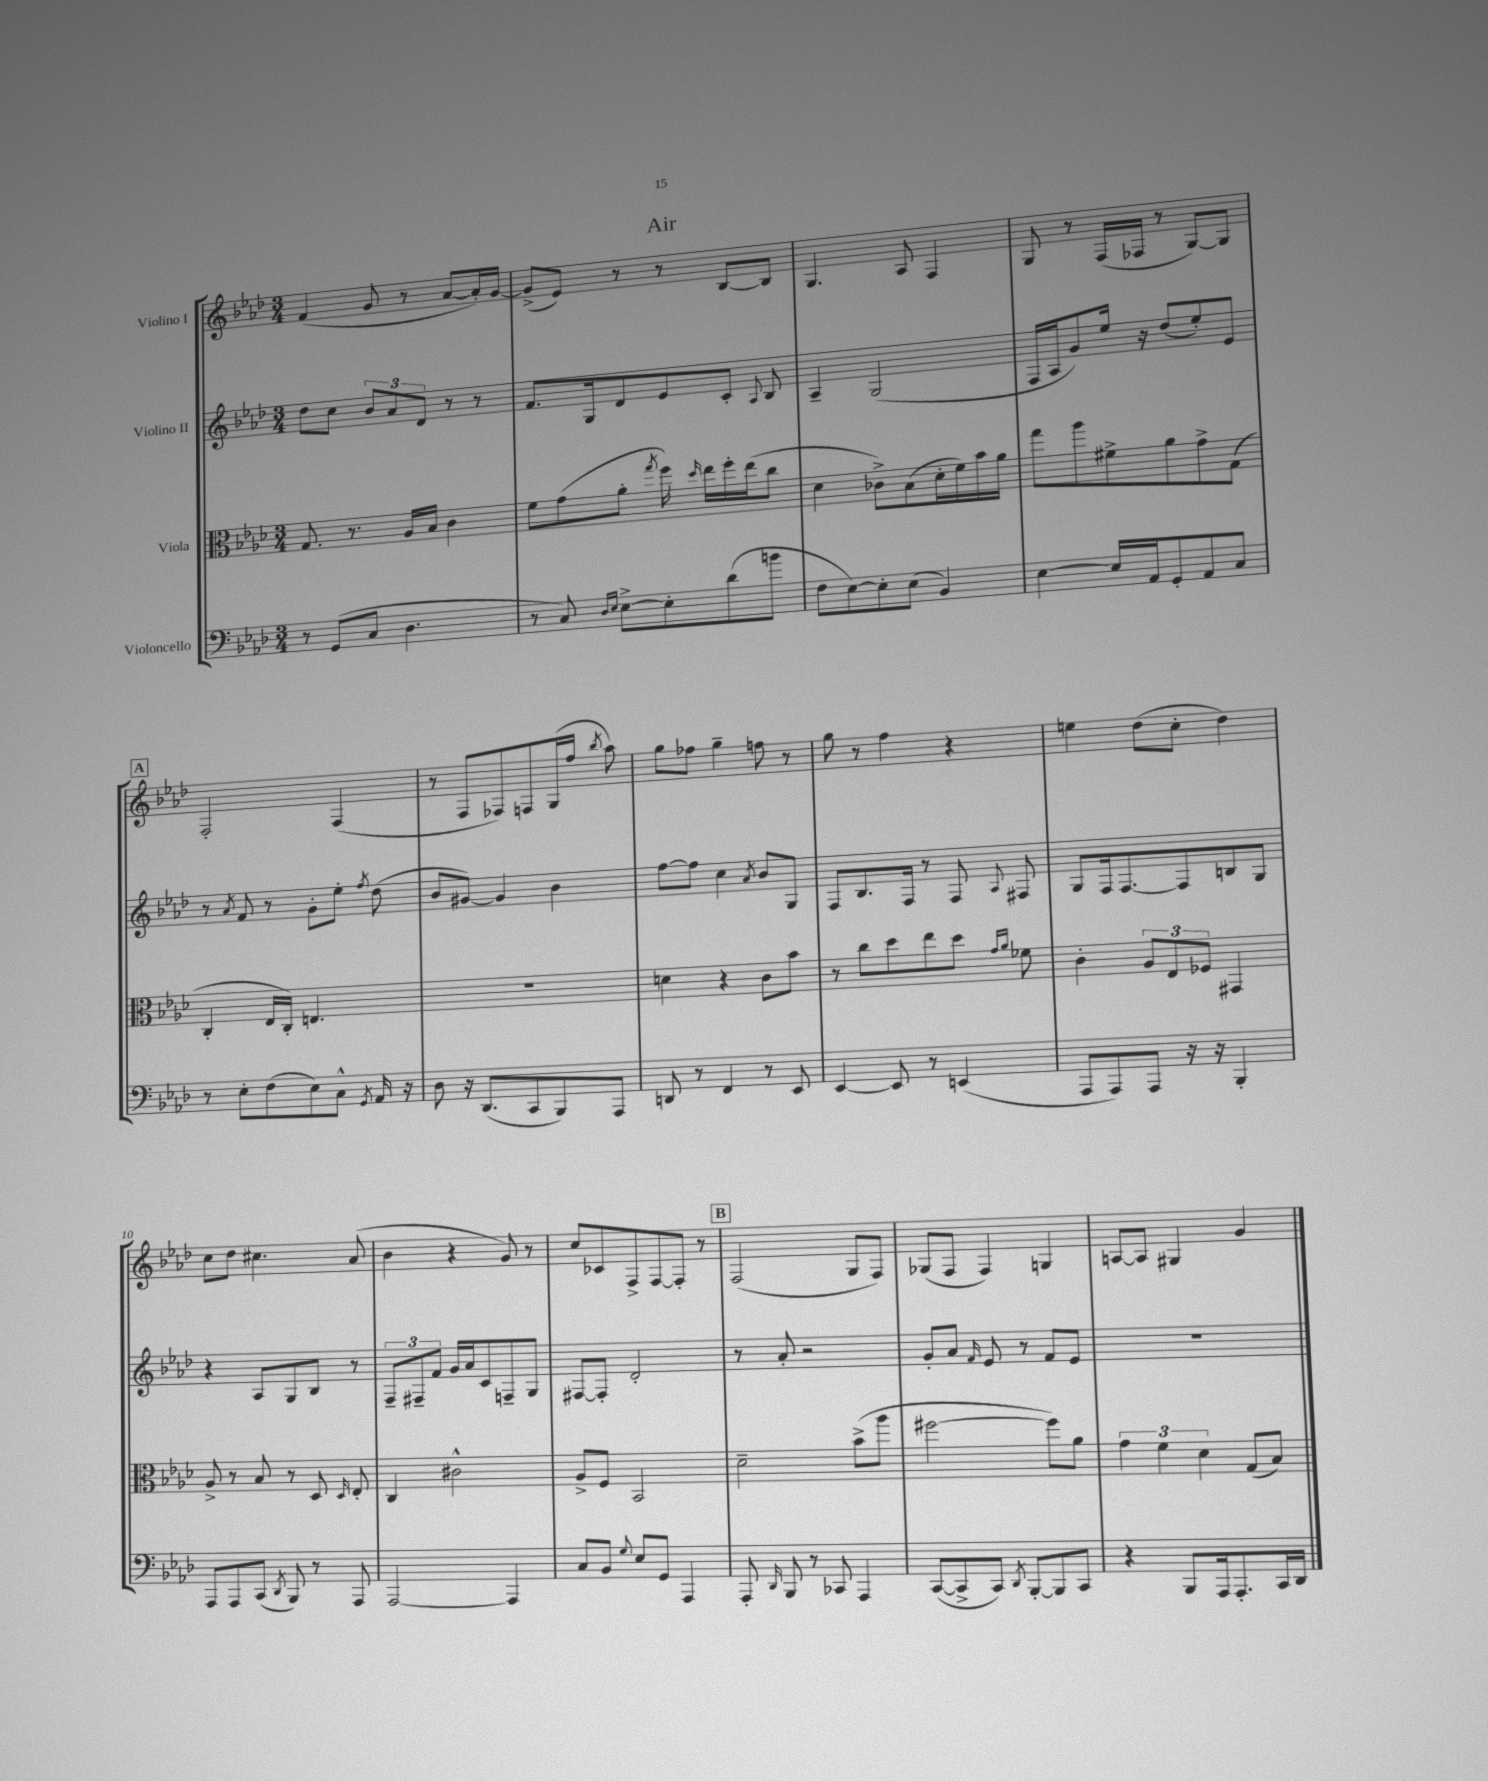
\header { title = "Air" }
<<
\new StaffGroup <<
\new Staff = "s0" \with { instrumentName = "Violino I" } {
    \clef treble \key aes \major \numericTimeSignature \time 3/4
    \autoBeamOff f'4( g'8 r8 aes'8[~ aes'16-.) g'16]~ |
    g'8[->( ees'8]) r8 r8 bes8[~ bes8] |
    g4. aes8 f4 |
    g8 r8 f16[( fes16] r8 g8[~) g8] |
    \mark \markup { \box "A" } f2-. f4( |
    r8 f8[ fes8) f8 g16( f''16] \acciaccatura { bes''8 } aes''8) |
    g''8[ fes''8] g''4-- f''8 r8 |
    g''8 r8 f''4 r4 |
    e''4 des''8[( c''8]-. des''4) |
    c''8[ des''8] cis''4. aes'8( |
    bes'4 r4 g'8) r8 |
    c''8[ ces'8 f8-> f8~ f8]-. r8 |
    \mark \markup { \box "B" } f2( g8[ f8]) |
    ges8[( f8] f4) g4 |
    a8[~ a8] gis4 g'4 \bar "|." |
}
\new Staff = "s1" \with { instrumentName = "Violino II" } {
    \clef treble \key aes \major \numericTimeSignature \time 3/4
    \autoBeamOff des''8[ c''8] \tuplet 3/2 { bes'8[ aes'8 des'8] } r8 r8 |
    f'8.[ g16 des'8 ees'8 c'8]-. \appoggiatura { aes8 } bes8 |
    aes4-- g2( |
    f16[ aes16 g'8) ees''16] r16 des''8[( ees''8-.) ees'8] |
    \mark \markup { \box "A" } r8 \acciaccatura { aes'8 } f'8 r8 g'8[-. ees''8]-. \acciaccatura { f''8 } des''8( |
    bes'8[ gis'8]~) gis'4 bes'4 |
    f''8[~ f''8] c''4 \acciaccatura { aes'8 } bes'8[ g8] |
    f8[ bes8. f16] r8 f8 \appoggiatura { aes8 } fis8 |
    g8[ f16 f8.~ f8 b8 g8] |
    r4 aes8[ g8 bes8] r8 |
    \tuplet 3/2 { f8[-- fis8-- f'8] } g'16[ aes'16 c'8 f8-- g8] |
    fis8[~ fis8]-. des'2-. |
    \mark \markup { \box "B" } r8 aes'8-. r2 |
    g'8[-. aes'8] \grace { f'16 } ees'8 r8 f'8[ ees'8] |
    R2. \bar "|." |
}
\new Staff = "s2" \with { instrumentName = "Viola" } {
    \clef alto \key aes \major \numericTimeSignature \time 3/4
    \autoBeamOff g8. r8. aes16[ bes16] c'4 |
    f'8[ g'8( aes'8]-. \acciaccatura { g''8 } f''16) \grace { des''16 } ees''16[ f''16-. ees''16( c''8] |
    des'4 ces'8[->) bes8( des'16-. f'16) bes'16 aes'16] |
    g''8[ aes''8 fis'8-> aes'8 g'8-> g8]( |
    \mark \markup { \box "A" } c4-. ees16[ c16]-.) e4. |
    R2. |
    d'4 r4 c'8[ bes'8] |
    r8 c''8[ des''8 ees''8 des''8] \grace { g'16[ aes'16] } fes'8 |
    c'4-. \tuplet 3/2 { aes8[ ees8 fes8] } gis,4 |
    aes8-> r8 bes8 r8 des8 \grace { des16 } ees8-. |
    c4 cis'2-^ |
    aes8[-> f8] bes,2 |
    \mark \markup { \box "B" } des'2-- bes'8[->( aes''8] |
    fis''2~ fis''8[) aes'8] |
    \tuplet 3/2 { g'4 f'4 des'4 } g8[( bes8]) \bar "|." |
}
\new Staff = "s3" \with { instrumentName = "Violoncello" } {
    \clef bass \key aes \major \numericTimeSignature \time 3/4
    \autoBeamOff r8 g,8[( c8] des4. |
    r8 c8) \grace { des16[ ees16] } ees8[~-> ees8-. des'8( b'8] |
    f8[ ees8~) ees8-. ees8]( bes,4) |
    ees4~ ees16[ aes,16 g,8-. aes,8 c8] |
    \mark \markup { \box "A" } r8 ees8[-. f8( ees8) c8]-^ \acciaccatura { g,8 } aes,16 r16 |
    des8 r16 des,8.[( c,8 bes,,8) aes,,8] |
    d,8 r8 f,4 r8 ees,8 |
    ees,4~ ees,8 r8 e,4( |
    aes,,8[ aes,,8) aes,,8] r16 r16 bes,,4-. |
    aes,,8[ aes,,8 c,8]( \acciaccatura { des,8 } bes,,8) r8 aes,,8 |
    aes,,2~ aes,,4 |
    c8[ bes,8] \appoggiatura { g8 } ees8[ g,8] aes,,4 |
    \mark \markup { \box "B" } aes,,8-. \grace { des,16 } bes,,8 r8 ces,8 aes,,4 |
    c,8[~( c,8-> c,8]) \acciaccatura { des,8 } bes,,8[~-. bes,,8 c,8] |
    r4 bes,,8[ aes,,16 aes,,8.-. c,16 des,16] \bar "|." |
}
>>
>>
